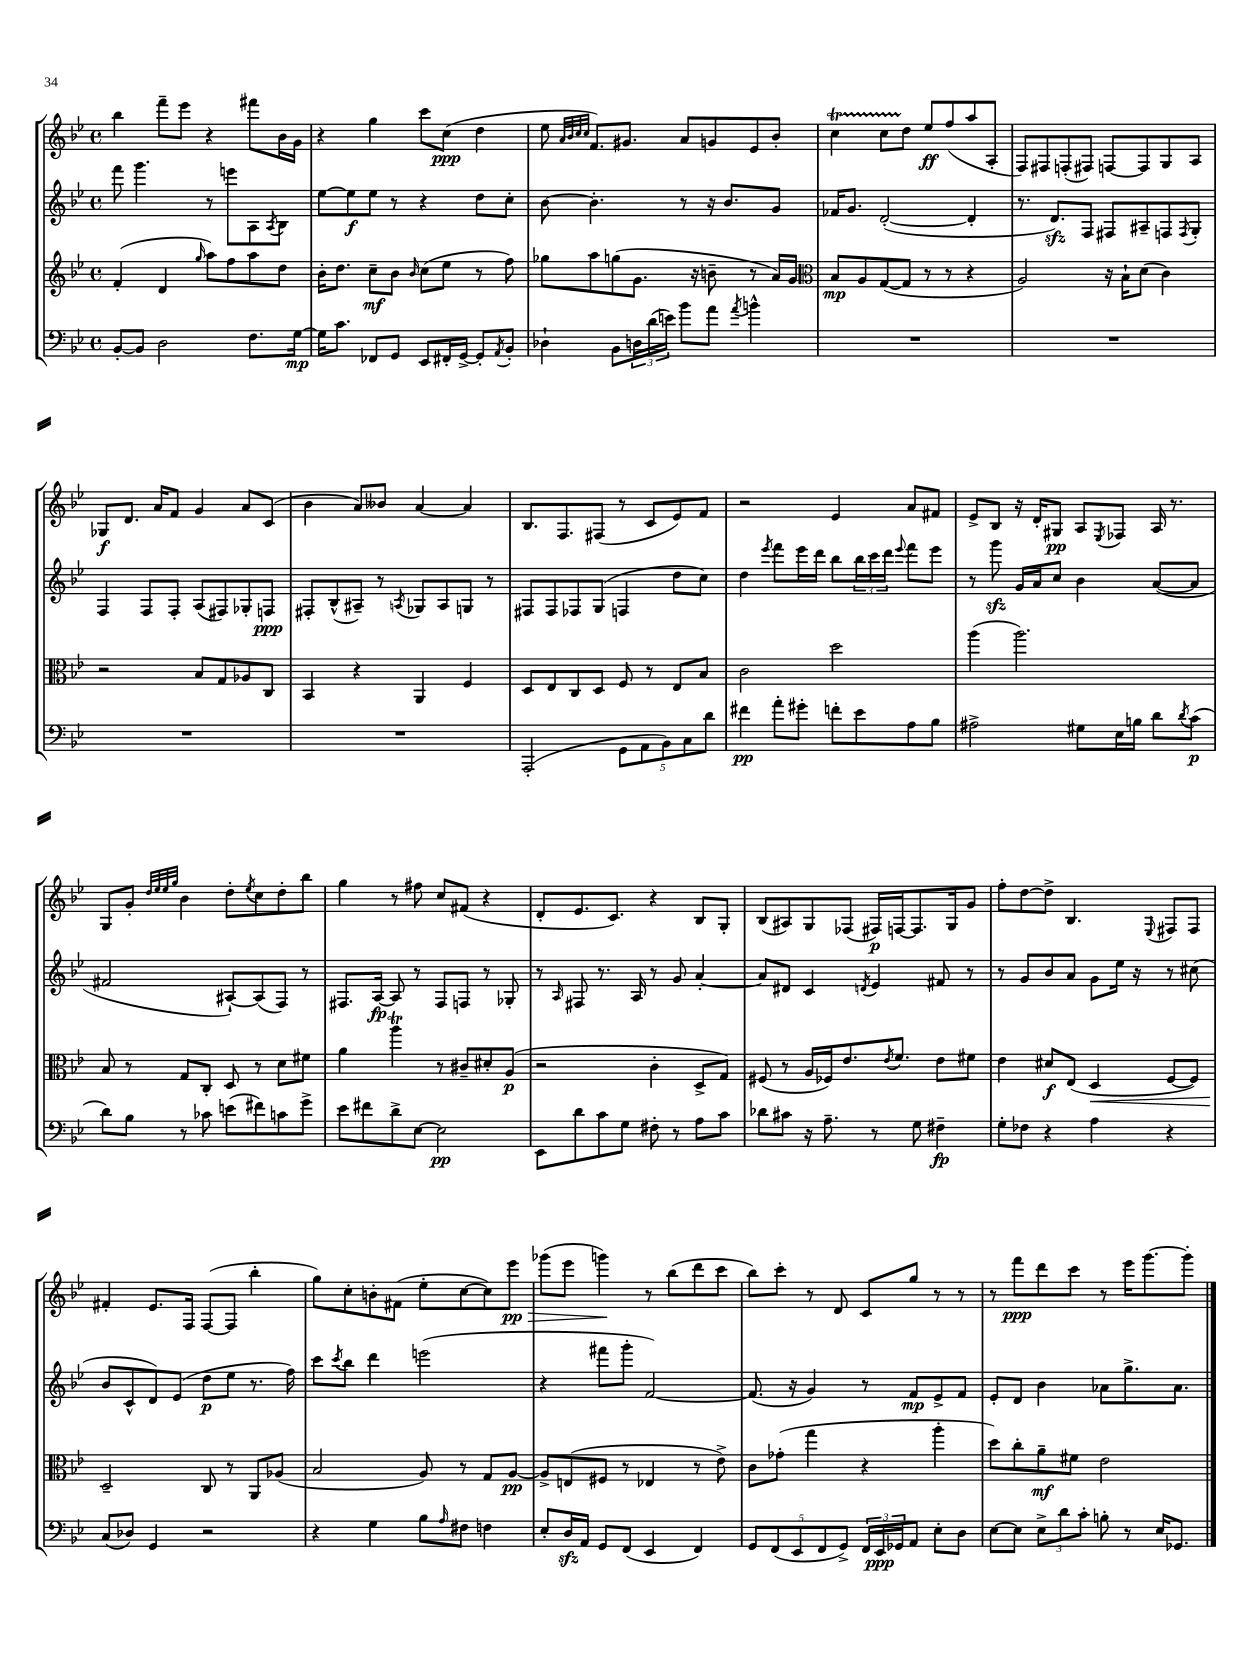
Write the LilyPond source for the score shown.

<<
\new StaffGroup <<
\new Staff = "s0" {
    \clef treble \key bes \major \defaultTimeSignature \time 4/4
    bes''4 f'''8-- ees'''8 r4 fis'''8 bes'16 g'16 |
    r4 g''4 c'''8 c''8\ppp( d''4 |
    ees''8 \grace { a'32 bes'32 c''32 c''32 } f'8.) gis'8. a'8 g'8 ees'8 bes'8-. |
    c''4\startTrillSpan c''8 d''8\stopTrillSpan ees''8\ff f''8( a''8 a8-. |
    f8) fis8 f8-.( fis8) f8~ f8 g8 a8 |
    ges8\f d'8. a'16 f'8 g'4 a'8 c'8( |
    bes'4 a'8) beses'8 a'4~ a'4 |
    bes8. f8. fis8( r8 c'8 ees'8) f'8 |
    r2 ees'4 a'8 fis'8 |
    ees'8-> bes8 r16 d'16-. gis8\pp a8 \acciaccatura { ees8 } fes8 a16 r8. |
    g8 g'8-. \grace { d''32 ees''32 ees''32 g''32 } bes'4 d''8-. \acciaccatura { ees''8 } c''8 d''8-. bes''8 |
    g''4 r8 fis''8 c''8 fis'8( r4 |
    d'8-. ees'8. c'8.) r4 bes8 g8-. |
    bes8( ais8) g8 fes8( fis16\p) f16~ f8. g16 g'8 |
    f''8-. d''8~ d''8-> bes4. \appoggiatura { ees8 } fis8 fis8 |
    fis'4-. ees'8. f16 f8~( f8 bes''4-. |
    g''8) c''8-. b'8-. fis'8( ees''8-. c''8~ c''8) ees'''8\pp\> |
    ges'''8( ees'''8 g'''4\!) r8 bes''8( d'''8 c'''8 |
    bes''8) c'''8-. r8 d'8 c'8 g''8 r8 r8 |
    r8 f'''8\ppp d'''8 c'''8 r8 ees'''16 g'''8.~ g'''8-. \bar "|." |
}
\new Staff = "s1" {
    \clef treble \key bes \major \defaultTimeSignature \time 4/4
    f'''8 g'''4. r8 e'''8 a8 \acciaccatura { a8 } bes8 |
    ees''8~ ees''8\f ees''8 r8 r4 d''8 c''8-. |
    bes'8~ bes'4.-. r8 r16 bes'8. g'8 |
    fes'16 g'8. d'2~-.( d'4-. |
    r8. d'8.\sfz) f8 fis8 ais8-- f8 \acciaccatura { f8 } g8-. |
    f4 f8 f8-. a8( fis8) ges8-. f8\ppp |
    fis8-. bes8-^( ais8--) r8 \acciaccatura { a8 } ges8 a8 g8 r8 |
    fis8 fis8 fes8 g8( f4 d''8 c''8) |
    d''4 \acciaccatura { ees'''8 } f'''8 ees'''16 d'''16 bes''8 \tuplet 3/2 { bes''16 c'''16 d'''16 } \appoggiatura { ees'''8 } f'''8 ees'''8 |
    r8 g'''8\sfz g'16 a'16 c''8 bes'4 a'8~( a'8 |
    fis'2 ais8~-!) ais8( f8) r8 |
    fis8. a16~\fp a8 r8 fis8 f8 r8 ges8-. |
    r8 \grace { a16 } fis8 r8. a16 r8 g'8 a'4~-. |
    a'8 dis'8 c'4 \acciaccatura { d'8 } ees'4 fis'8 r8 |
    r8 g'8 bes'8 a'8 g'8 ees''16 r16 r8 cis''8( |
    bes'8 c'8-^ d'8) ees'8( d''8\p ees''8 r8. f''16) |
    c'''8 \acciaccatura { c'''8 } bes''8 d'''4 e'''2( |
    r4 fis'''8 g'''8-. f'2~) |
    f'8.( r16 g'4) r8 f'8\mp ees'8-> f'8 |
    ees'8-. d'8 bes'4 aes'8 g''8.-> aes'8. \bar "|." |
}
\new Staff = "s2" {
    \clef treble \key bes \major \defaultTimeSignature \time 4/4
    f'4-.( d'4 \grace { g''16 } a''8) f''8 a''8 d''8 |
    bes'16-. d''8. c''8--\mf bes'8 \grace { bes'16 } c''8( ees''8 r8 f''8) |
    ges''8 a''8 g''8( g'8. r16 b'8-- r8 a'16) g'16 |
    \clef alto bes8\mp a8 g8~( g8 r8 r8 r4 |
    a2) r16 bes16-! d'8( c'4) |
    r2 bes8 g8 aes8 c8 |
    bes,4 r4 a,4 f4 |
    d8 ees8 c8 d8 f8 r8 ees8 bes8 |
    c'2 d''2 |
    a''4( a''2.) |
    bes8 r8 g8 c8-. d8 r8 d'8 fis'8 |
    a'4 a''4\trill r8 cis'8-- dis'8-. a8\p( |
    r2 c'4-. d8-> g8) |
    fis8( r8 a16 fes16) ees'8. \acciaccatura { ees'8 } f'8. ees'8 fis'8 |
    ees'4 dis'8\f ees8( d4\< f8~ f8) |
    d2--\! c8 r8 a,8 aes8( |
    bes2 a8) r8 g8 a8~\pp |
    a8-> e8( fis8 r8 ees4 r8 ees'8->) |
    c'8 ges'8-.( g''4 r4 a''4-. |
    d''8) c''8-. a'8--\mf fis'8 ees'2 \bar "|." |
}
\new Staff = "s3" {
    \clef bass \key bes \major \defaultTimeSignature \time 4/4
    bes,8~-. bes,8 d2 f8. g16~\mp |
    g16 c'8. fes,8 g,8 ees,8 fis,16-. g,16~-> g,8-. \acciaccatura { a,8 } bes,8-. |
    des4-! bes,8 \tuplet 3/2 { d16 d'16( e'16) } bes'8 a'8 \acciaccatura { a'8 } b'4-^ |
    R1 |
    R1 |
    R1 |
    R1 |
    a,,2-.( \tuplet 5/4 { g,8 a,8 bes,8) c8 d'8 } |
    fis'4\pp a'8-. gis'8-. f'8-. ees'8 a8 bes8 |
    ais2-> gis8 ees16 b16 d'8 \acciaccatura { d'8 } c'8\p( |
    d'8) bes8 r8 ces'8 e'8( fis'8) c'8 g'8-> |
    ees'8 fis'8 d'8-> ees8~ ees2\pp |
    ees,8 d'8 c'8 g8 fis8-. r8 a8 c'8 |
    des'8 cis'8 r16 a8.-- r8 g8 fis4--\fp |
    g8-. fes8 r4 a4 r4 |
    c8( des8) g,4 r2 |
    r4 g4 bes8 \grace { a16 } fis8 f4 |
    ees8-. d16\sfz a,16 g,8 f,8( ees,4 f,4) |
    \tuplet 5/4 { g,8 f,8( ees,8 f,8 g,8->) } \tuplet 3/2 { f,16 ees,16\ppp ges,16 } a,8 ees8-. d8 |
    ees8~ ees8 \tuplet 3/2 { ees8-> d'8 c'8-. } b8-. r8 ees16 ges,8. \bar "|." |
}
>>
>>
\layout { \context { \Score \remove "Bar_number_engraver" } }
